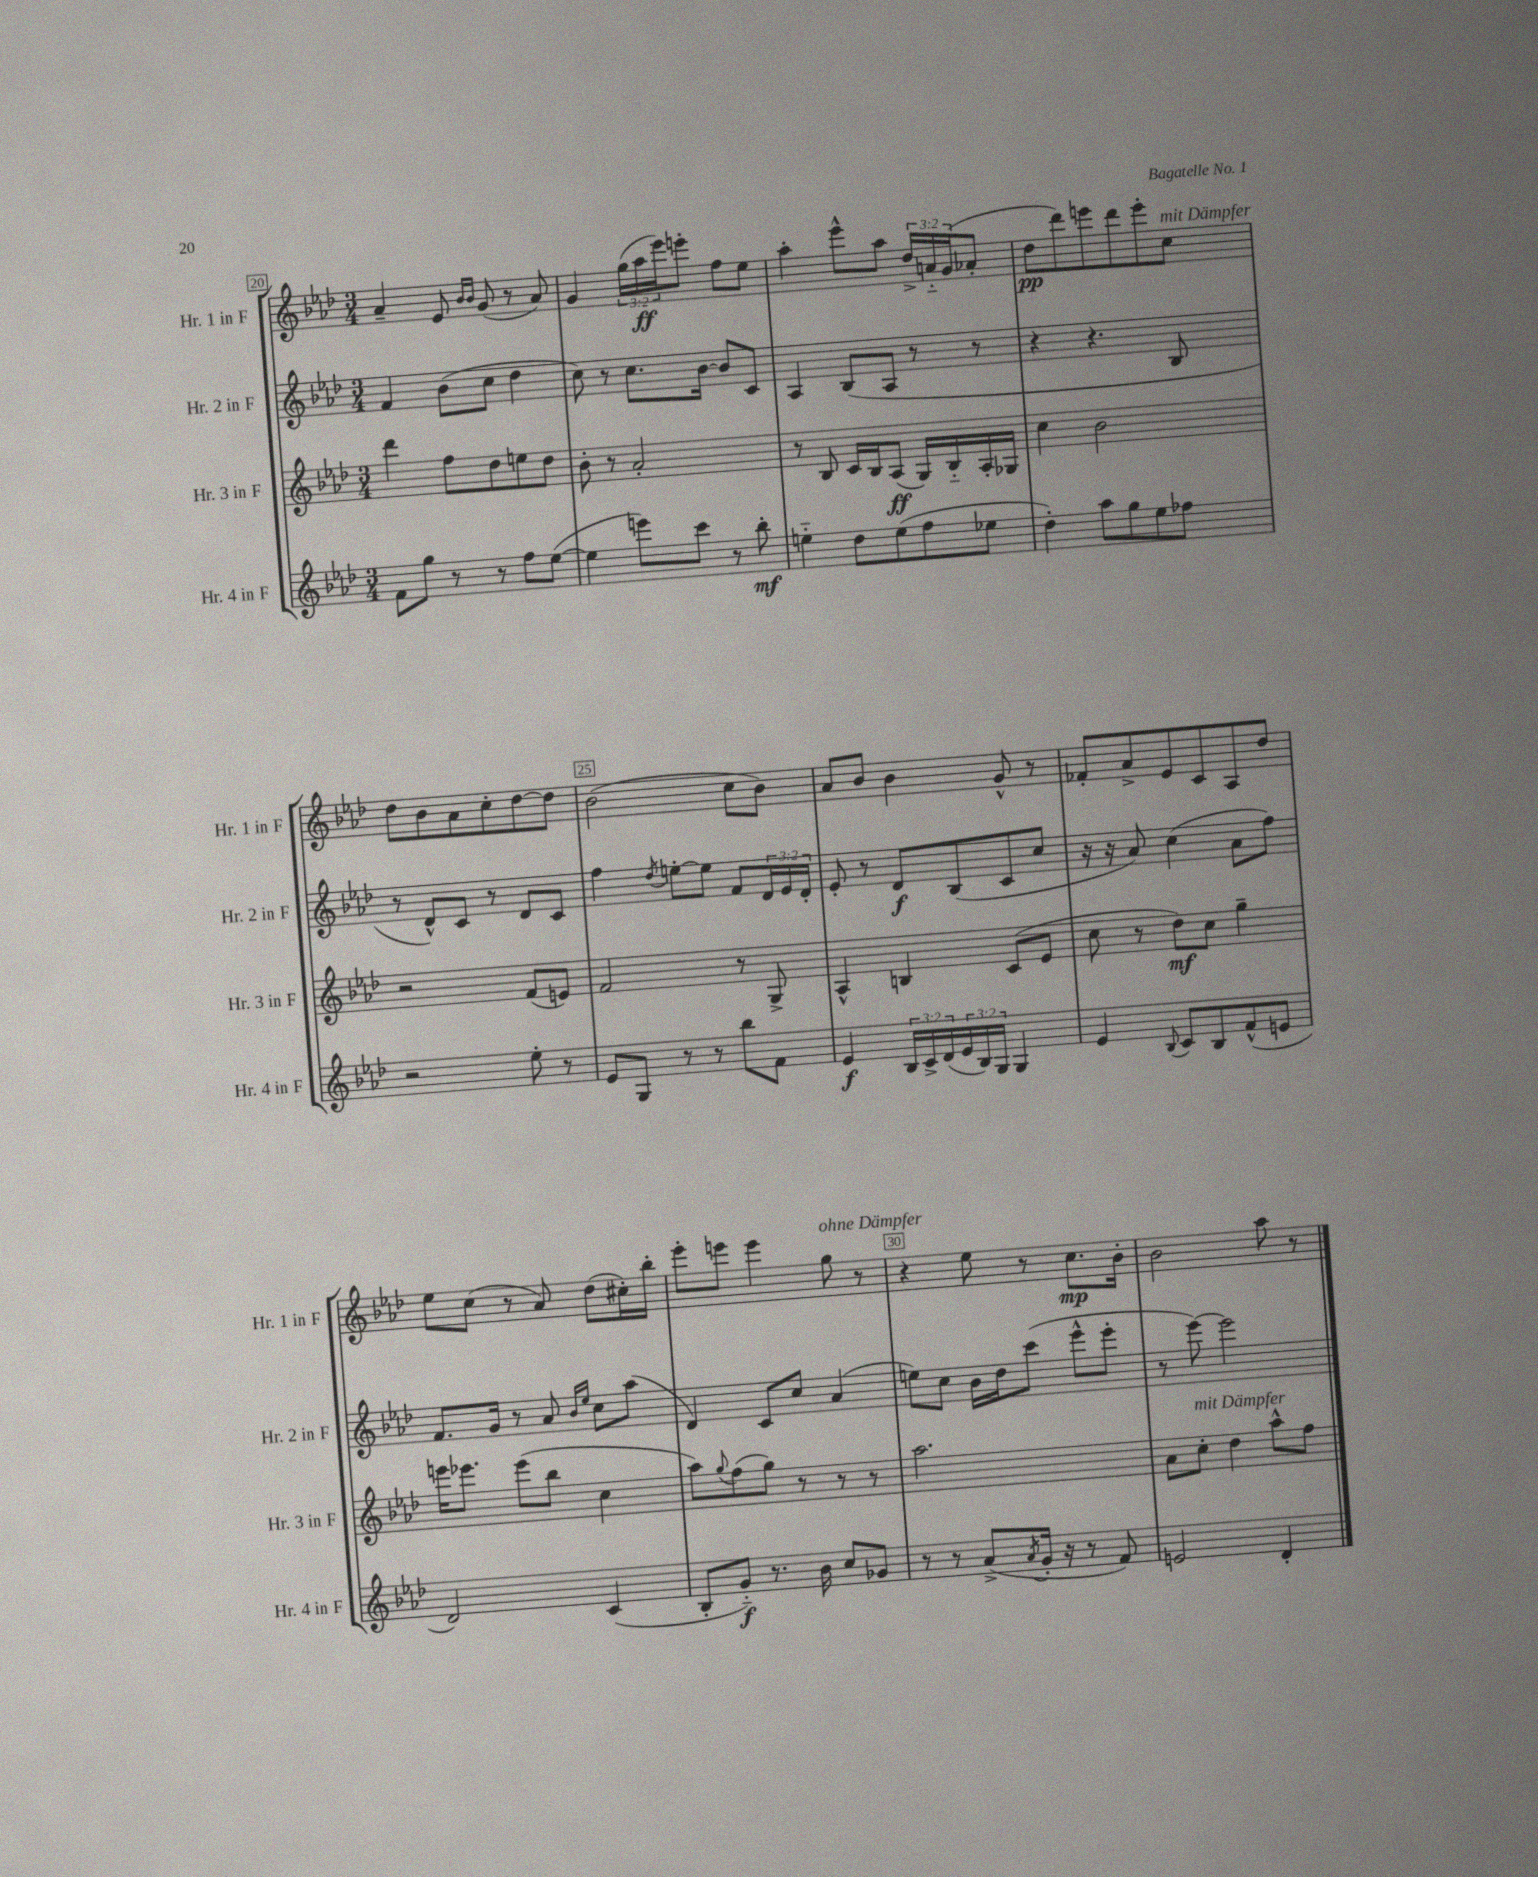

**kern	**dynam	**kern	**dynam	**kern	**dynam	**kern	**dynam
*part4	*part4	*part3	*part3	*part2	*part2	*part1	*part1
*staff4	*staff4	*staff3	*staff3	*staff2	*staff2	*staff1	*staff1
*I"Hr. 4 in F	*	*I"Hr. 3 in F	*	*I"Hr. 2 in F	*	*I"Hr. 1 in F	*
*I'Hr. 4 in F	*	*I'Hr. 3 in F	*	*I'Hr. 2 in F	*	*I'Hr. 1 in F	*
*clefG2	*	*clefG2	*	*clefG2	*	*clefG2	*
*k[b-e-a-d-]	*	*k[b-e-a-d-]	*	*k[b-e-a-d-]	*	*k[b-e-a-d-]	*
*M3/4	*	*M3/4	*	*M3/4	*	*M3/4	*
=20	=20	=20	=20	=20	=20	=20	=20
8f\L	.	4ddd-\	.	4f/	.	4a-~/	.
8gg\J	.	.	.	.	.	.	.
8r	.	8ff\L	.	(8b-\L	.	8e-/	.
.	.	.	.	.	.	16qqb-/LL	.
.	.	.	.	.	.	16qqb-/JJ	.
8r	.	8dd-\	.	8cc\J	.	(8g/	.
8ff\L	.	8een\	.	4dd-\	.	8r	.
([8ee-\J	.	8dd-\J	.	.	.	8a-/)	.
=21	=21	=21	=21	=21	=21	=21	=21
4ee-\]	.	8b-'\	.	8cc\)	.	4g/	.
.	.	8r	.	8r	.	.	.
8eeen\L)	.	2a-'/	.	8.cc\L	.	(24gg\LL	.
.	.	.	.	.	.	24aa-\	ff
.	.	.	.	.	.	24eee-\J)	.
8ccc\J	.	.	.	.	.	8eeen'\J	.
.	.	.	.	[16b-\Jk	.	.	.
8r	.	.	.	8b-/L]	.	8ff\L	.
8bb-'\	mf	.	.	8c/J	.	8ee-\J	.
=22	=22	=22	=22	=22	=22	=22	=22
4een\	.	8r	.	4A-/	.	4aa-'\	.
.	.	8B-/	.	.	.	.	.
8dd-\L	.	16c/LL	.	(8B-/L	.	8eee-^^\L	.
.	.	16B-/J	.	.	.	.	.
(8ee\	.	(8A-/J	ff	8A-/J	.	8aa-\J	.
8ff\	.	16G/LL)	.	8r	.	24dd-^/LL	.
.	.	.	.	.	.	24an/	.
.	.	16B-/	.	.	.	.	.
.	.	.	.	.	.	(24g/J	.
8ee-X\J	.	16A-'/	.	8r	.	8a-X'/J	.
.	.	16G-X/JJ	.	.	.	.	.
=23	=23	=23	=23	=23	=23	=23	=23
4dd-'\)	.	4cc\	.	4r	.	8dd-\L	pp
.	.	.	.	.	.	8ddd-\)	.
8aa-\L	.	2b-\	.	4.r	.	8eeen\	.
8gg\	.	.	.	.	.	8ddd-\	.
8ee-\	.	.	.	.	.	8eee'\	.
!	!	!	!	!	!	!LO:TX:a:i:t=mit Dämpfer	!
8ff-X\J	.	.	.	8B-/	.	8cc\J	.
!!LO:LB:g=z
=24	=24	=24	=24	=24	=24	=24	=24
2r	.	2r	.	8r	.	8dd-\L	.
.	.	.	.	8d-^^/L)	.	8b-\	.
.	.	.	.	8c/J	.	8a-\	.
.	.	.	.	8r	.	8cc'\	.
8ee-'\	.	(8f/L	.	8d-/L	.	[8dd-\	.
8r	.	8en/J)	.	8c/J	.	8dd-\J]	.
=25	=25	=25	=25	=25	=25	=25	=25
8e-/L	.	2f/	.	4ff\	.	(2b-\	.
8G/J	.	.	.	.	.	.	.
.	.	.	.	8qdd-/	.	.	.
8r	.	.	.	[8een'\L	.	.	.
8r	.	.	.	8ee\J]	.	.	.
8bb-\L	.	8r	.	8f/L	.	8cc\L	.
8f\J	.	8G^/	.	24d-/L	.	8b-\J)	.
.	.	.	.	24e-/	.	.	.
.	.	.	.	24d-'/JJ	.	.	.
=26	=26	=26	=26	=26	=26	=26	=26
4e-/	f	4A-^^/	.	8e-'/	.	8a-/L	.
.	.	.	.	8r	.	8b-/J	.
24B-/LL	.	4Bn/	.	8d-/L	f	4b-\	.
24c^/	.	.	.	.	.	.	.
(24d-/	.	.	.	.	.	.	.
24e-/	.	.	.	(8B-/	.	.	.
24B-/)	.	.	.	.	.	.	.
24G/JJ	.	.	.	.	.	.	.
4G/	.	(8c/L	.	8c/	.	8g^^/	.
.	.	8e-/J	.	8cc/J	.	8r	.
=27	=27	=27	=27	=27	=27	=27	=27
4e-/	.	8cc\	.	16r	.	8f-X'/L	.
.	.	.	.	16r	.	.	.
.	.	8r	.	8a-/)	.	8a-^/	.
8qqB-/	.	.	.	.	.	.	.
8c/L	.	8dd-\L)	mf	(4cc\	.	8e-/	.
8B-/	.	8cc\J	.	.	.	8c/	.
(8f^^/	.	4gg~\	.	8a-\L	.	8A-/	.
8en/J	.	.	.	8ff\J)	.	8dd-/J	.
!!LO:LB:g=z
=28	=28	=28	=28	=28	=28	=28	=28
2d-/)	.	16eeen\KL	.	8.f/L	.	8ee-\L	.
.	.	8.eee-X\J	.	.	.	.	.
.	.	.	.	.	.	(8cc\J	.
.	.	.	.	16g/Jk	.	.	.
.	.	(8eee-\L	.	8r	.	8r	.
.	.	8bb-\J	.	8a-/	.	8a-/)	.
.	.	.	.	16qqb-/LL	.	.	.
.	.	.	.	16qqee-/JJ	.	.	.
(4c/	.	4cc\	.	8cc\L	.	(8dd-\L	.
.	.	.	.	(8aa-\J	.	16cc#X'\L)	.
.	.	.	.	.	.	16bb-'\JJ	.
=29	=29	=29	=29	=29	=29	=29	=29
8B-'/L	.	8aa-\L)	.	4d-/)	.	8eee-'\L	.
.	.	8qqgg/	.	.	.	.	.
8g/J)	f	(8ff\	.	.	.	8eeen\J	.
8.r	.	8gg\J)	.	8c/L	.	4eee\	.
.	.	8r	.	8cc/J	.	.	.
16b-\	.	.	.	.	.	.	.
!	!	!	!	!	!	!LO:TX:a:i:t=ohne Dämpfer	!
8cc/L	.	8r	.	(4a-/	.	8gg\	.
8g-X/J	.	8r	.	.	.	8r	.
=30	=30	=30	=30	=30	=30	=30	=30
8r	.	2.aa-\	.	8een\L)	.	4r	.
8r	.	.	.	8cc\J	.	.	.
(8a-^/L	.	.	.	16b-\LL	.	8ee-\	.
.	.	.	.	16dd-\J	.	.	.
8qa-/	.	.	.	.	.	.	.
16g'/Jk	.	.	.	(8ccc\J	.	8r	.
16r	.	.	.	.	.	.	.
8r	.	.	.	8eee-^^\L	.	8.cc\L	mp
8f/)	.	.	.	8eee-'\J	.	.	.
.	.	.	.	.	.	16b-'\Jk	.
=31	=31	=31	=31	=31	=31	=31	=31
2en/	.	8a-\L	.	8r	.	2b-\	.
!	!	!LO:TX:a:i:t=mit Dämpfer	!	!	!	!	!
.	.	8cc'\J	.	[8eee-\)	.	.	.
.	.	4dd-\	.	2eee-\]	.	.	.
4d-'/	.	8aa-^^\L	.	.	.	8aa-\	.
.	.	8ff\J	.	.	.	8r	.
==	==	==	==	==	==	==	==
*-	*-	*-	*-	*-	*-	*-	*-
